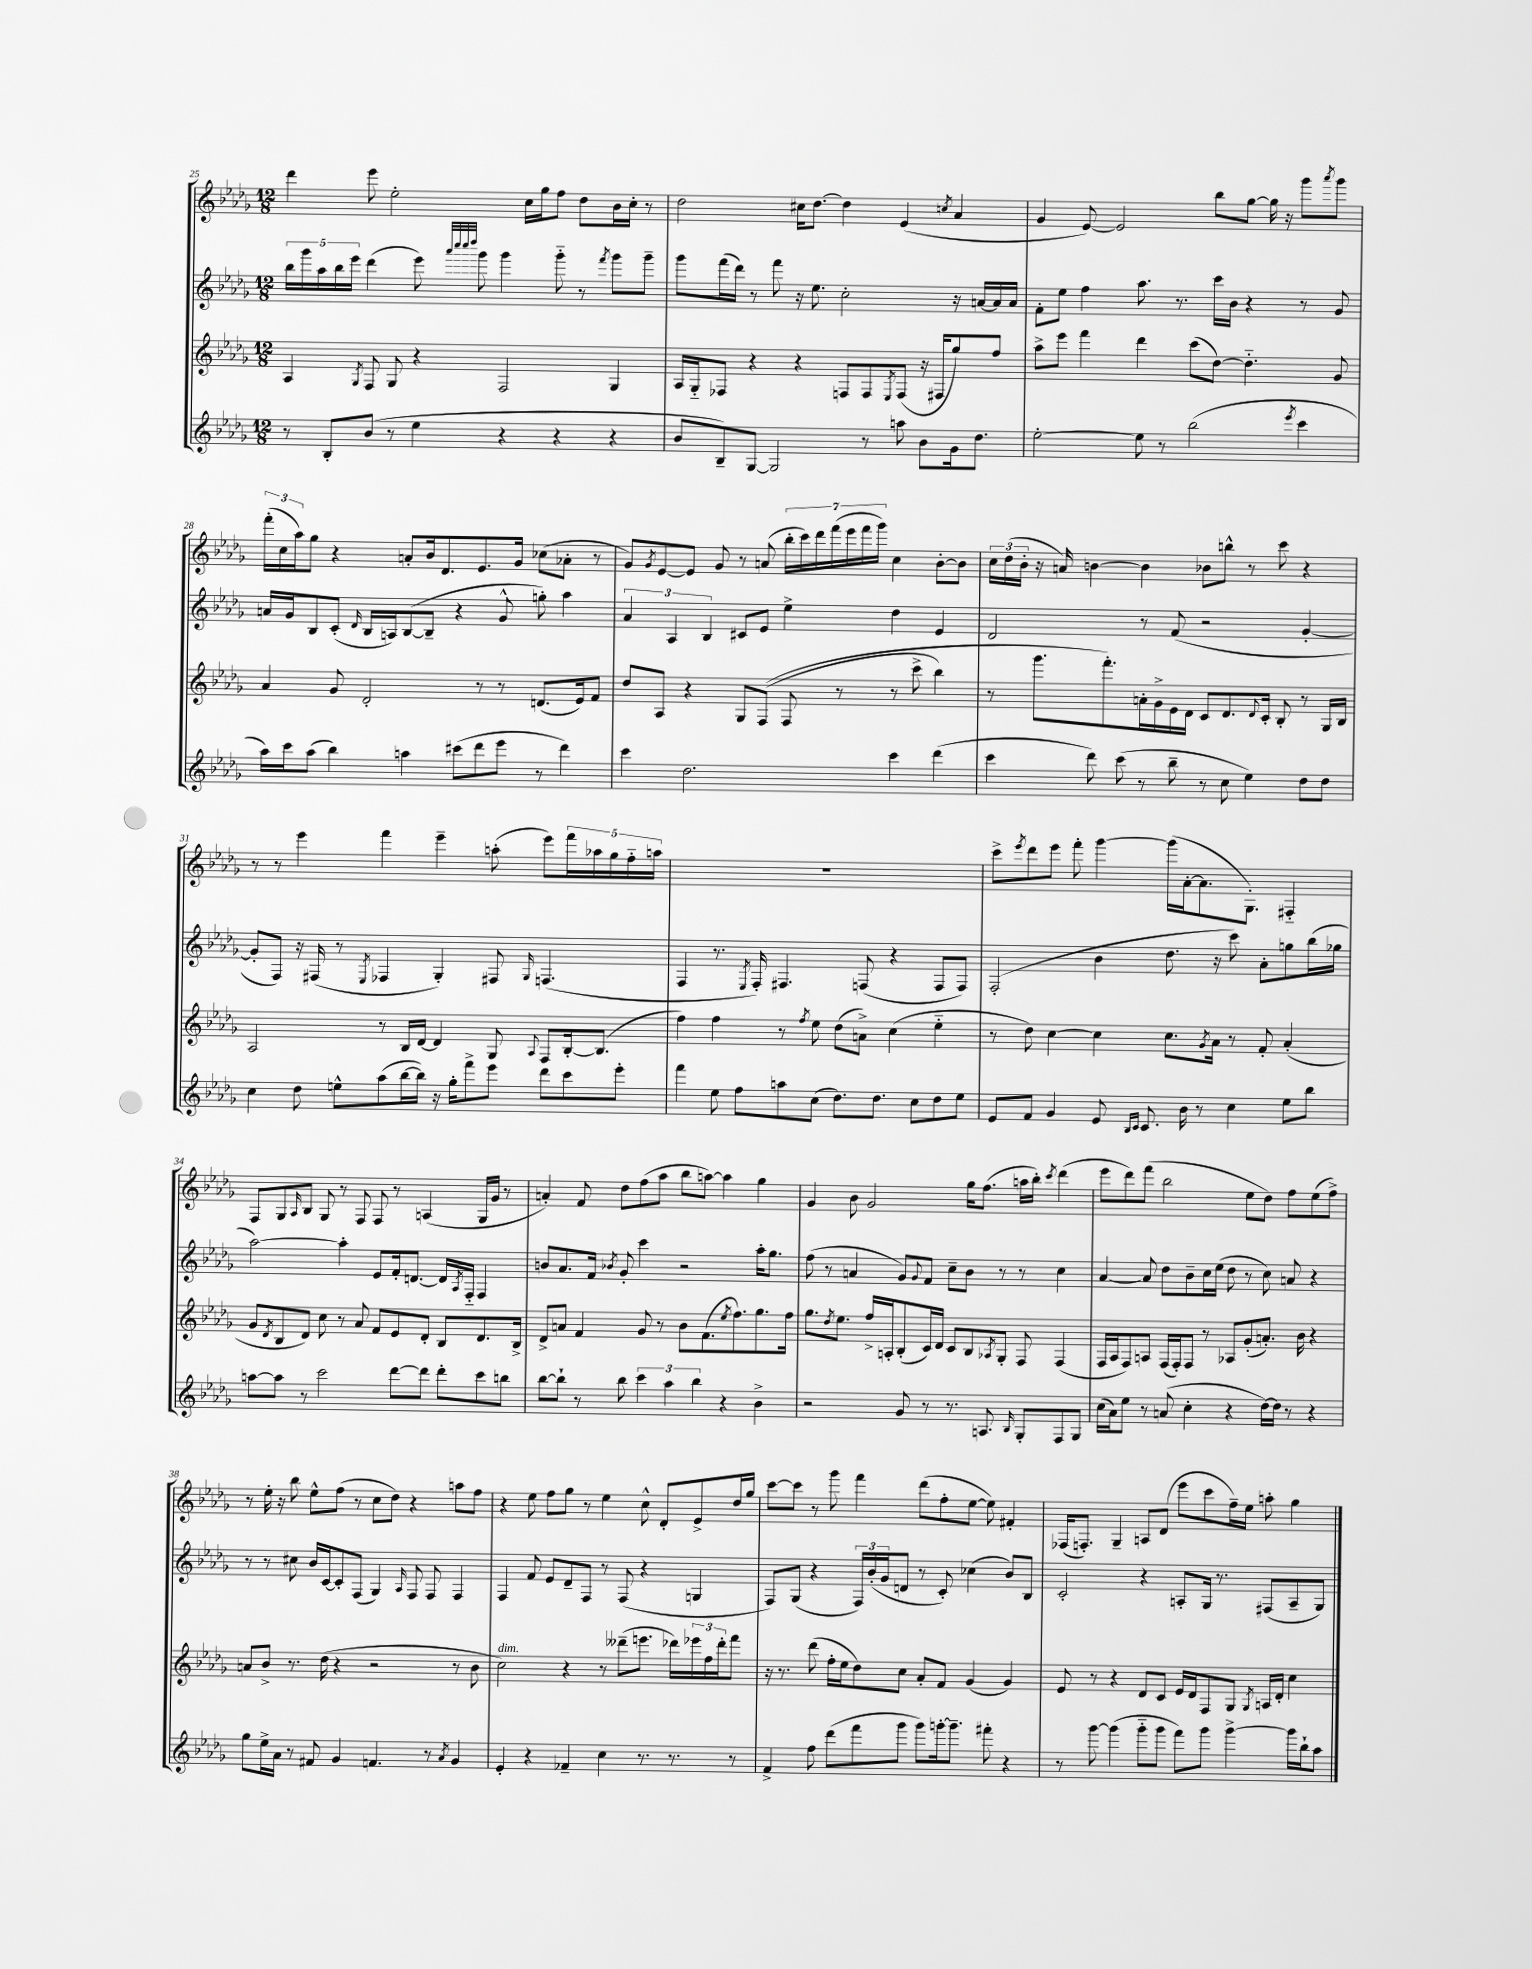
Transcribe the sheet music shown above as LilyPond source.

<<
\new StaffGroup <<
\new Staff = "s0" {
    \clef treble \key des \major \numericTimeSignature \time 12/8
    des'''4 ees'''8 ees''2-. c''16 ges''16 f''8 des''8 bes'16 c''16-. r8 |
    des''2 cis''16 des''8.~ des''4 ees'4( \acciaccatura { c''8 } aes'4 |
    ges'4 ees'8~) ees'2 bes''8 ges''8~ ges''16 r16 ges'''8 \acciaccatura { aes'''8 } ges'''8 |
    \tuplet 3/2 { f'''16-.( c''16 aes''16) } ges''8 r4 a'8-. bes'16 des'8. ees'8. ges'16 ces''8( aes'8-. r8 |
    ges'8) \acciaccatura { ges'8 } ees'8~ ees'8 ges'8 r8 a'8( \tuplet 7/4 { bes''16-. c'''16) des'''16 f'''16( ees'''16 f'''16 ges'''16) } c''4 bes'8~-. bes'8 |
    \tuplet 3/2 { c''16 des''16( bes'16-. } r16 a'16) b'4~ b'4 bes'8 b''8-^ r8 c'''8 r4 |
    r8 r8 ees'''4 f'''4 ees'''4-- a''8-.( ees'''8) \tuplet 5/4 { f'''16 aes''16 ges''16 f''16-_ a''16 } |
    R1. |
    c'''8-> \acciaccatura { ees'''8 } des'''8 ees'''8 f'''8-. ges'''4~ ges'''16( aes'16~-. aes'8. ges8.-.) fis4-_ |
    f8 ges8 \grace { aes16 } bes8 ges8 r8 f8 f8 r8 a4( ges16 ges'16 r8 |
    a'4-.) f'8 des''8 f''8( aes''8 bes''8 a''8~) a''4 ges''4 |
    ges'4 bes'8 ges'2 ges''16 f''8.( a''16 bes''16-.) \acciaccatura { c'''8 } des'''4( |
    ees'''8 des'''8) f'''8( bes''2 ees''8 des''8) f''8 ees''8( f''8->) |
    r8 ees''16-. r16 bes''8 ees''8-^ f''8( r8 c''8 des''8) r4 a''8 f''8 |
    r4 ees''8 f''8 ges''8 r8 ees''4 c''8-^ des'8-. ees'8-> des''16 ges''16 |
    c'''8~ c'''8 r8 ges'''8 f'''4 des'''8( f''8-. ees''8~ ees''8) fis'4-. |
    fes16( f8.-.) ges4-- a8 des'8( ees'''8 c'''8 f''16--) ees''16 a''8-. ges''4 \bar "|." |
}
\new Staff = "s1" {
    \clef treble \key des \major \numericTimeSignature \time 12/8
    \tuplet 5/4 { bes''16 ges'''16 aes''16 bes''16 ees'''16 } des'''4( ees'''8) \grace { aes'''32 c''''32 c''''32 des''''32 } ges'''8 ges'''4 ges'''8-_ r8 \acciaccatura { f'''8 } ges'''8 ges'''8-- |
    ges'''8 f'''16( des'''16) r8 f'''8 r16 ees''8. c''2-. r16 a'16~ a'16 a'16 |
    f'8-. ees''8 f''4 aes''8. r8. c'''16 bes'16 r4 r8 ges'8 |
    a'16 ges'16 bes8 c'8-.( \grace { des'16 } bes16 a16) bes8~( bes8-- r4 ges'8-^ g''8-.) aes''4 |
    \tuplet 3/2 { aes'4 aes4 bes4 } cis'8 ees'8 ees''4-> des''4 ees'4 |
    des'2 r8 f'8( r2 ges'4~-. |
    ges'8-. f8) r16 fis16( r8 \acciaccatura { ees8 } fes4 ges4-.) fis8 \grace { ges16 } f4.( |
    f4 r8. \acciaccatura { ees8 } f16-.) fis4. f8( r4 f8 f8) |
    f2-.( bes'4 des''8. r16 c'''8) aes'8-. g''8 bes''16( ges''16 |
    aes''2~) aes''4-. ees'8 f'16-. d'8.~ d'16 \acciaccatura { aes8 } f16-_ f4 |
    b'8 aes'8. f'16 \acciaccatura { bes'8 } ges'8-. c'''4 r2 aes''16-. ges''8. |
    f''8( r8 a'4 ges'8) \appoggiatura { ges'8 } f'8 c''8-- bes'8 r8 r8 c''4 |
    aes'4~ aes'8 des''8 bes'8-- c''16 ees''16( des''8 r8 c''8) a'8 r4 |
    r8 r8 cis''8 bes'16 c'16~ c'8-. f8( ges4) \grace { aes16 } f8 f8 f4 |
    f4 f'8 ees'8 des'8-- f8 r8 f8( r4 g4 |
    f8) ges8( r4 \tuplet 3/2 { f16) bes'16-.( ges'16 } d'8 r8 c'8-.) ces''4( bes'8) bes8 |
    c'2-. r4 a8-. ges16 r8. fis8( a8-- ges8) \bar "|." |
}
\new Staff = "s2" {
    \clef treble \key des \major \numericTimeSignature \time 12/8
    aes4 \acciaccatura { ges8 } f8 ges8 r4 f2 ges4 |
    aes16 ges16-_ fes8 r4 r4 f8 f8 \acciaccatura { ees8 } f8( r16 fis16 ges''8) f''8 |
    aes''8-> ees'''8 f'''4 des'''4 c'''8( des''8~) des''4.-_ ges'8 |
    aes'4 ges'8 des'2-. r8 r8 d'8.( ees'16) f'8 |
    des''8 aes8 r4 ges8 f8(\( f8 r8 r8 c'''8-> bes''4) |
    r8 ges'''8. f'''8.-.\) a'16-. ges'16-> ees'16 des'16 c'8 des'8. \appoggiatura { des'8 } c'16-. bes8-. r8 ges16 bes16 |
    aes2 r8 bes16 des'16~ des'4 ges8 \appoggiatura { aes8 } f8 bes16~-. bes8.( |
    f''4) f''4 r8 \acciaccatura { f''8 } ees''8 des''8( a'8->) c''4( ees''4-_ |
    r8 des''8) c''4~ c''4 c''8. \acciaccatura { ges'8 } aes'16 r8 f'8-. aes'4-.( |
    ges'8 \acciaccatura { des'8 } bes8 des'8) c''8 r8 aes'8 f'8 ees'8 des'8-. bes8 des'8. bes16-> |
    des'8-> a'8 f'4 ges'8 r8 bes'8 f'8.( \acciaccatura { ees''8 } f''8.) ges''8. f''16 |
    ges''8. \acciaccatura { des''8 } ees''8. f''16-> a16-. bes8-.( c'16) des'16 c'8 bes8 \acciaccatura { aes8 } ges8-. f8 f4( |
    f16 aes16 f8) a8 f16( f16-.) f8 r8 aes8 ges'8-.( a'8.-.) bes'16 r4 |
    a'8 bes'8-> r8. des''16( r4 r2 r8 bes'8 |
    c''2^\markup { \italic "dim." }) r4 r8 deses'''8--( e'''8. des'''16) \tuplet 3/2 { ees'''16 f''16 des'''16-. } f'''8 |
    r16 r8. des'''8( f''16-. ees''16 des''8) c''8 aes'8-. f'8 ges'4( ges'4) |
    ees'8 r8 r4 des'8 c'8 ees'16 des'16 f8 ges8 \acciaccatura { ges8 } a16 des'16-. c''4 \bar "|." |
}
\new Staff = "s3" {
    \clef treble \key des \major \numericTimeSignature \time 12/8
    r8 bes8-. bes'8( r8 ees''4 r4 r4 r4 |
    bes'8 bes8--) ges8~ ges2 r8 a''8 bes'8 ges'16 des''8. |
    ees''2~-. ees''8 r8 bes''2( \acciaccatura { ees'''8 } c'''4 |
    aes''16) c'''16 aes''8( bes''4) a''4 cis'''8( des'''8 ees'''8 r8 des'''4) |
    c'''4 des''2. c'''4 des'''4( |
    c'''4 des'''8) c'''8( r8 bes''8-- r8 c''8 ees''4) des''8 des''8 |
    c''4 des''8 e''8-^ aes''8( bes''16~ bes''16) r16 ges''16-. f'''8-> ees'''8 des'''8 c'''8 ees'''8-. |
    f'''4 ees''8 f''8 a''8 c''8( des''8.) des''8. c''8 des''8 ees''8 |
    ees'8 f'8 ges'4 ees'8 \grace { bes16 c'16 } c'8. bes'16 r8 c''4 ees''8 bes''8 |
    a''8~ a''8 r8 c'''2 des'''8~ des'''8 des'''8-. c'''8 b''8 |
    bes''8~ bes''8-! r8 bes''8 \tuplet 3/2 { c'''4 aes''4 bes''4 } r4 bes'4-> |
    r2 ges'8 r8 r8. a8. \grace { bes16 } ges8-. f8 ges8 |
    c''16( aes'16) ees''8 r8 a'8( c''4-. r4 des''16~) des''16 r8 r4 |
    ges''8 ees''16-> aes'16 r8 fis'8 ges'4 f'4. r8 \acciaccatura { aes'8 } ges'4 |
    ees'4-. r4 fes'4-- c''4 r8. r8. r8 |
    f'4-> f''8 des'''8( f'''8 ges'''8 ges'''8) g'''16~-. g'''8.-- fis'''8-. r4 |
    r8 ges'''8~ ges'''4( ges'''8-_ ges'''8 f'''8) ges'''8 ges'''4~-> ges'''16 bes''16-! aes''8 \bar "|." |
}
>>
>>
\layout { \context { \Score currentBarNumber = #25 } }
